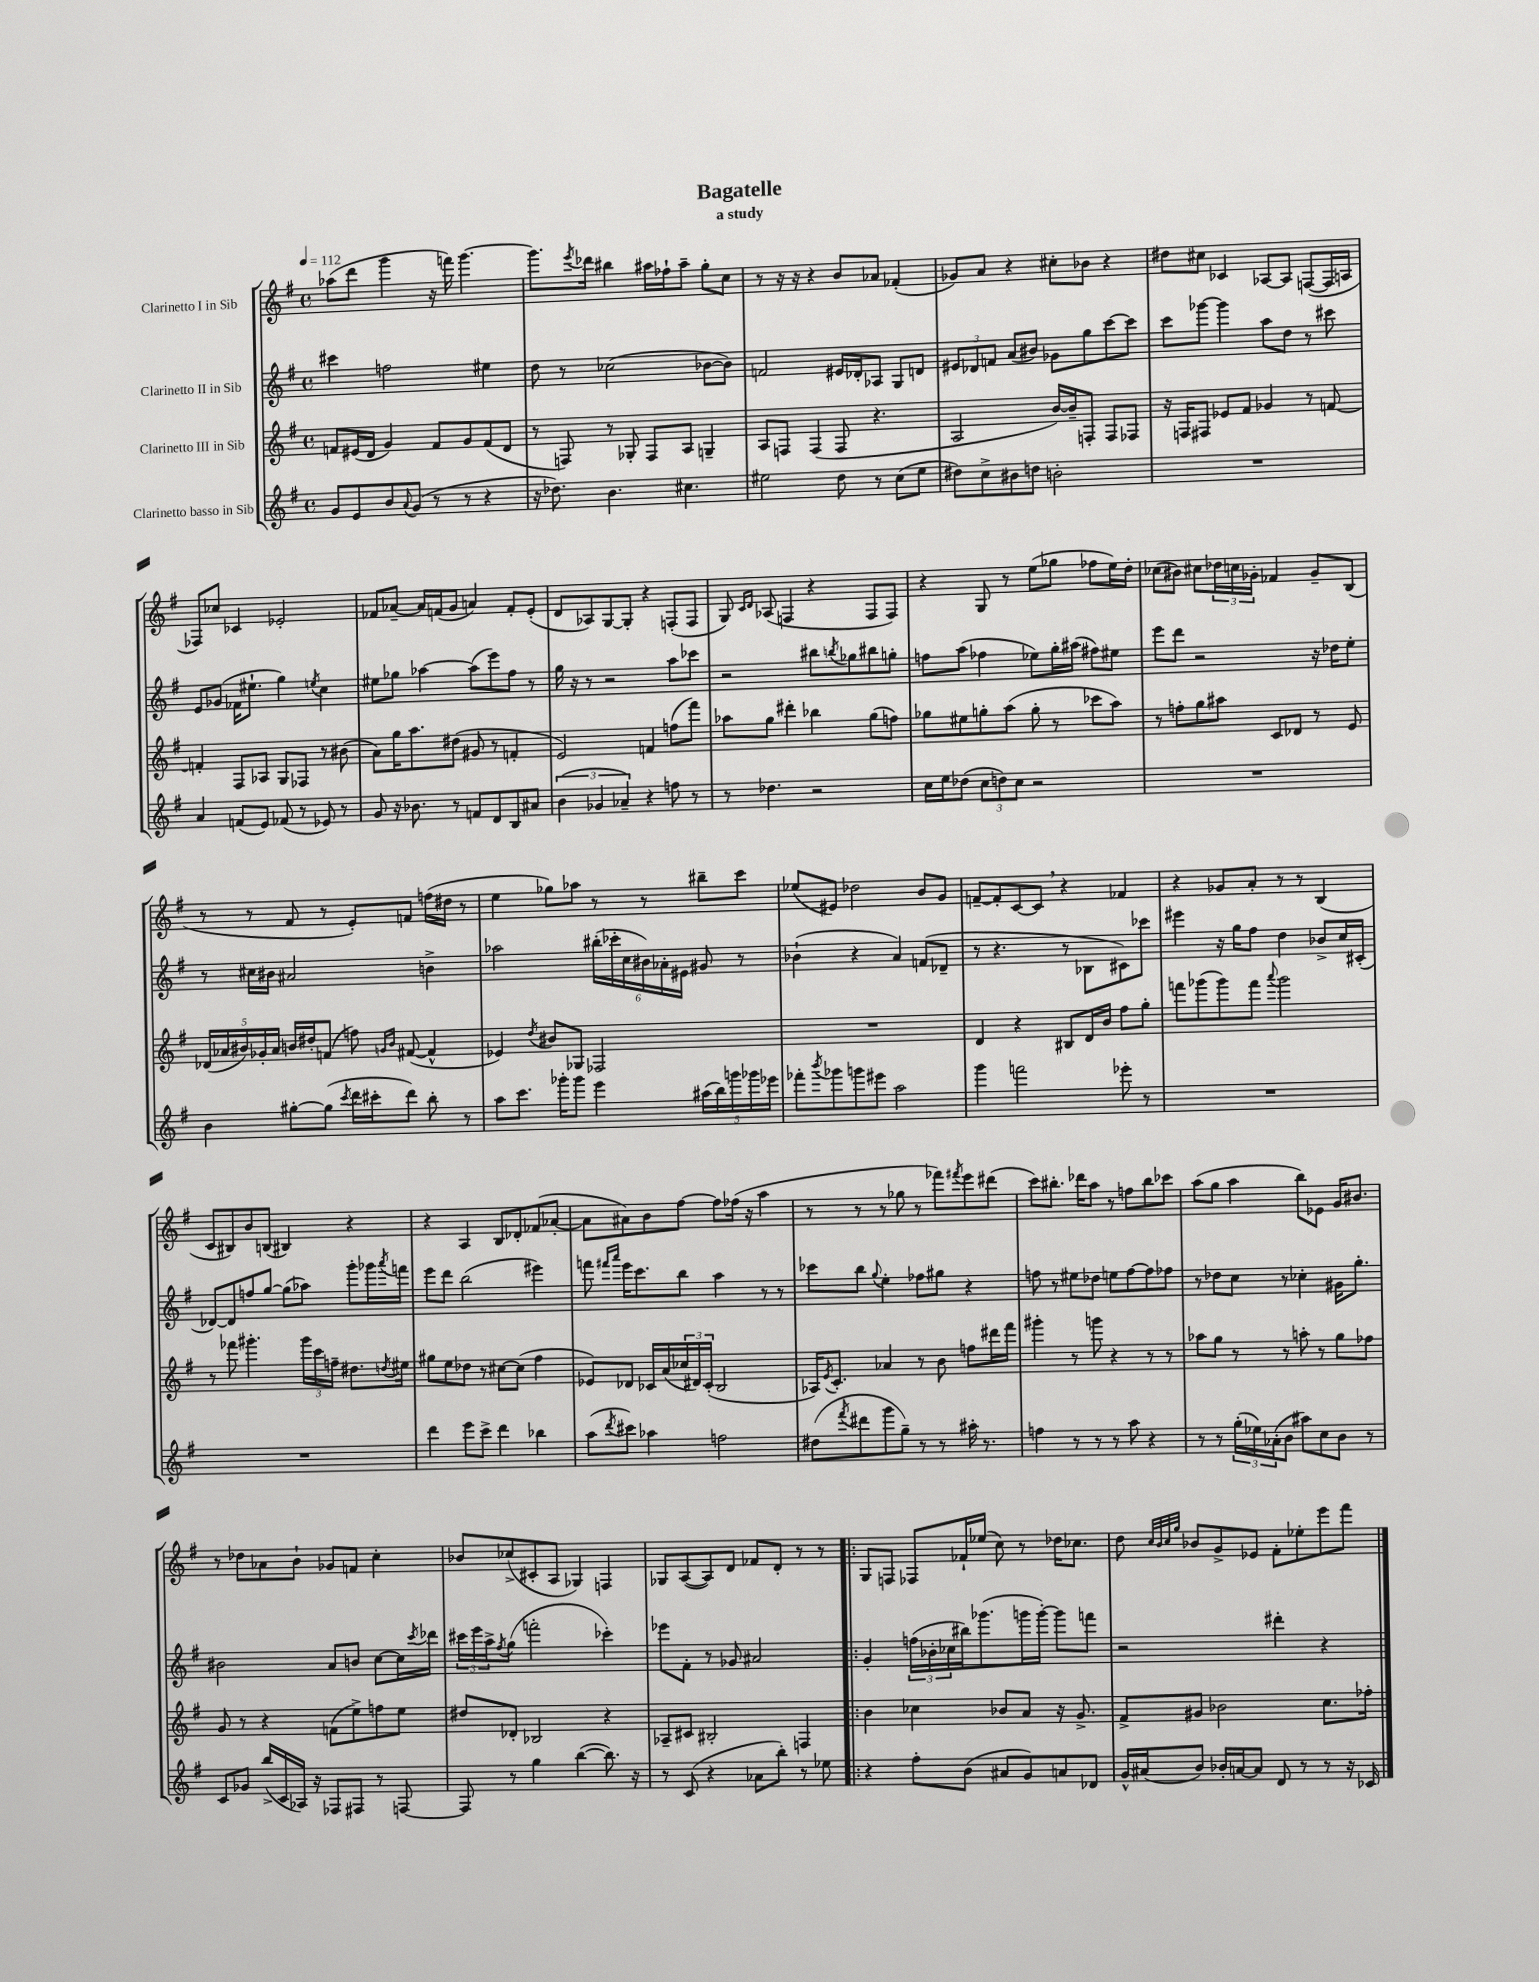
\header { title = "Bagatelle" subtitle = "a study" }
<<
\new StaffGroup <<
\new Staff = "s0" \with { instrumentName = "Clarinetto I in Sib" } {
    \clef treble \key g \major \defaultTimeSignature \time 4/4 \tempo 4 = 112
    aes''8( d'''8 g'''4 r16 f'''16) g'''4.~ |
    g'''8. \acciaccatura { e'''8 } des'''16 bis''4 ais''16 fes''16-! ais''8-- g''8-. c''8 |
    r8 r16 r16 r4 b'8 aes'8 fes'4-.( |
    ges'8) a'8 r4 cis''8-. bes'8 r4 |
    dis''8 cis''8 ces'4 aes8~ aes8 f8~( f16 a16 |
    fes8) ces''8 ces'4 ees'2-. |
    fes'8 aes'8~-- aes'16 f'16( g'8 a'4) f'8-. e'8-.( |
    d'8 aes8) g8~ g8-. r4 f8-.( f8 |
    g8) \grace { c'16 d'16 } aes8( f4 r4 f8 f8) |
    r4 g8 r8 e''8( ges''8 fes''8 e''16) d''16-. |
    ces''8( bis'8) cis''8 \tuplet 3/2 { des''16 c''16 ges'16-. } fes'4 ges'8-- b8( |
    r8 r8 fis'8 r8 e'8-.) f'8 f''16( dis''16 r8 |
    e''4 ges''8) aes''8 r8 r8 bis''8-- c'''8 |
    ees''8( eis'8) des''2 b'8 g'8 |
    f'8~-- f'8-. c'8~ c'8 \breathe r4 fes'4 |
    r4 ges'8 a'8-. r8 r8 b4( |
    c'8 bis8) b'8 b8( bis4) r4 |
    r4 a4 b8 des'8-. fes'8( aes'8~-. |
    aes'8 ais'8) b'8 fis''8~ fis''8 fes''16( r16 a''4 |
    r8 r8 r8 ges''8 r8 fes'''8) \acciaccatura { fis'''8 } e'''8 dis'''8( |
    c'''8) bis''8.-. des'''16 a''8 r8 f''8 bis''8 ces'''8 |
    a''8( g''8 a''4 b''8) ees'8 g'16 bis'8. |
    r8 des''8 aes'8 b'8-! ges'8 f'8 c''4-. |
    bes'8 ces''8->( cis'8-. a8 ges4) f4 |
    ges8 a8~( a8) d'8 fes'8 d'8-. r8 r8 |
    \bar ".|:" g8 f8 fes8 fes'16-! ees''16( c''8) r8 des''16 ces''8. |
    d''8 \grace { c''32 b'32 c''32 g''32 } bes'8 g'8-> ees'8 fis'8-. ees''8-. e'''8 fis'''8 \bar "|." |
}
\new Staff = "s1" \with { instrumentName = "Clarinetto II in Sib" } {
    \clef treble \key g \major \defaultTimeSignature \time 4/4
    cis'''4 f''2 eis''4 |
    d''8 r8 ces''2( bes'8~ bes'8) |
    f'2 eis'16 des'16-. aes8 g8 d'8 |
    \tuplet 3/2 { eis'8 des'8 f'8 } a'8( bis'8) ges'8 g''8 c'''8~ c'''8 |
    c'''8 ges'''8~ ges'''4 a''8 d''8 r8 cis'''8 |
    e'8 ges'8( fes'16 eis''8.-! g''4) \acciaccatura { e''8 } c''4 |
    eis''8 ges''8 aes''4~ aes''8( e'''8) fis''8 r8 |
    g''16 r16 r8 r2 a''8 ces'''8 |
    r2 bis''8 \acciaccatura { b''8 } ges''8 bis''8 g''8-. |
    f''8 a''8( fes''4 ees''8) g''16-. ais''16( fis''8) eis''8 |
    e'''8 d'''8 r2 r16 des''16 e''8-. |
    r8 cis''16 bis'16 ais'2 b'4-> |
    aes''2 \tuplet 6/4 { bis''16-.( ces'''16-. c''16 bis'16) aes'16-. eis'16 } gis'8 r8 |
    bes'4-!( r4 a'4) f'8( des'8-- |
    r8 r4. r8 bes8 cis'8) ces'''8 |
    eis'''4 r16 g''16 fis''8 d''4 bes'8-> c''16 cis'16-.( |
    des'8~) des'8 f''8 g''8~ g''8( aes''8) g'''8-. ges'''16 \acciaccatura { a'''8 } f'''16 |
    e'''8 d'''8 b''2( eis'''4) |
    f'''8 \grace { fis'''16 a'''16 } e'''16 c'''8. b''8 a''4 r8 r8 |
    ces'''8 b''8 \appoggiatura { g''8 } e''4-. fes''8 gis''8 r4 |
    f''8 r8 eis''8 des''8 e''8 f''8~ f''8 fes''8 |
    r8 des''8 c''8 r8 ces''4-. gis'16 g''8.-. |
    bis'2 a'8 b'8 c''8~ c''16 \acciaccatura { c'''8 } des'''16 |
    \tuplet 3/2 { cis'''16 e'''16 a''16-> } \acciaccatura { fis''8 } g''8( f'''2-. ces'''4-.) |
    ees'''8 fis'8-. r8 ges'8 ais'2 |
    \bar ".|:" g'4-. \tuplet 3/2 { f''16( bes'16-. ces''16 } bis''16) ges'''8.( g'''16 g'''16~-.) g'''8 f'''8 |
    r2 dis'''4-. r4 \bar "|." |
}
\new Staff = "s2" \with { instrumentName = "Clarinetto III in Sib" } {
    \clef treble \key g \major \defaultTimeSignature \time 4/4
    f'8 eis'16( d'16 g'4) f'8 g'8 f'8( d'8 |
    r8 f8) r8 ges8-. f8 a8 g4-- |
    a8 f8 f4( f8 r4. |
    a2 b'16~) b'16-- f8-. f8 fes8 |
    r16 f16 fis8 ees'8 fis'8 ges'4 r8 f'8~ |
    f'4-. fis8 aes8 g8 fes8 r8 bis'8( |
    a'8) g''16 a''8. dis''8( gis'8 r8 f'4-. |
    e'2) f'4 f''8( fis'''8) |
    aes''8 g''8 dis'''4-. bes''4 g''8( f''8) |
    ges''8 eis''8 g''8-. a''8( g''8-. r8 ces'''8 a''8) |
    r8 f''8-. g''8 ais''8 c'8 des'8 r8 e'8 |
    \tuplet 5/4 { des'16( aes'16 bis'16) ges'16-. aes'16 } b'16 dis''16-. f'8( f''8) \grace { g'16 b'16 } fis'8~( fis'4-^ |
    ees'4) \acciaccatura { d''8 } bis'8 ges8 fes2 |
    R1 |
    d'4 r4 bis8 d'16 b'16 fis''8 g''8-. |
    f'''8 ges'''8( ges'''8) f'''8 \appoggiatura { a'''8 } ges'''2 |
    r8 fes'''8 gis'''4.-. \tuplet 3/2 { gis'''16 c'''16 f''16-- } dis''8. \acciaccatura { d''8 } eis''16 |
    gis''8 e''8 des''8 r8 cis''8~ cis''8( fis''4 |
    ees'8) des'8 ces'16 a'16( \tuplet 3/2 { ces''16 dis'16) ces'16-.( } b2 |
    aes16) \acciaccatura { e'8 } c'8.-. aes'4 r8 b'8 f''8 dis'''16 fis'''16 |
    gis'''4-. r8 g'''8 r4 r8 r8 |
    aes''8 g''8 r8 r8 a''8-. r8 g''8 fes''8 |
    g'8 r8 r4 f'8( e''8->) f''8 e''8 |
    dis''8 des'8-. bes2 r4 |
    aes8-- cis'8 bis2-. f4 |
    \bar ".|:" b'4 ces''4 bes'8 a'8 r16 g'8.-> |
    fis'8-> gis'8 bes'2 c''8. fes''16-. \bar "|." |
}
\new Staff = "s3" \with { instrumentName = "Clarinetto basso in Sib" } {
    \clef treble \key g \major \defaultTimeSignature \time 4/4
    g'8 e'8 b'8 \appoggiatura { a'8 } g'8( r8 r8 r4 |
    r16 des''8.) b'4. cis''4. |
    eis''2 d''8 r8 c''8( eis''8 |
    dis''8) c''8-> bis'8 d''8 b'2-. |
    R1 |
    a'4 f'8( e'8) fes'8( r8 ees'8) r8 |
    g'8 r16 bes'8. r8 f'8 d'8 b8 ais'8 |
    \tuplet 3/2 { b'4( ges'4 aes'4--) } r4 f''8 r8 |
    r8 des''4. r2 |
    c''16 e''16 des''8( \tuplet 3/2 { c''8 d''8) c''8 } r2 |
    R1 |
    b'4 gis''8~-. gis''8( \acciaccatura { c'''8 } d'''16 cis'''16-. d'''8) b''8-. r8 |
    a''8 c'''8. ges'''16-. ges'''8 e'''4 \tuplet 5/4 { ais''16( b''16) g'''16 ges'''16 ees'''16 } |
    fes'''8-. \acciaccatura { b'''8 } ges'''8 g'''8 eis'''8 a''2 |
    g'''4 f'''2 ees'''8-. r8 |
    R1 |
    R1 |
    d'''4 e'''8 c'''8-> d'''4 bes''4 |
    a''8( \acciaccatura { d'''8 } cis'''8) aes''4 f''2 |
    dis''8( \acciaccatura { fis'''8 } dis'''8 g'''8 g''8--) r8 r8 ais''16-. r8. |
    f''4 r8 r8 r8 a''8 r4 |
    r8 r8 \tuplet 3/2 { g''16-.( ees''16) aes'16-.( } b'8 ais''8) c''8 b'8 r8 |
    c'8 ges'8 b''16->( c'16 aes16) r16 fes8 fis8 r8 f8~ |
    f8 r8 g''4 b''4~( b''8.) r16 |
    r8 c'8( r4 aes'8 b''8-.) r8 ees''8 |
    \bar ".|:" r4 fis''8-. b'8( ais'8 g'8) a'8 des'8 |
    g'16-^ ais'16( b'8) bes'16-. a'16~ a'8 d'8 r8 r8 r16 ces'16 \bar "|." |
}
>>
>>
\layout { \context { \Score \remove "Bar_number_engraver" } }
